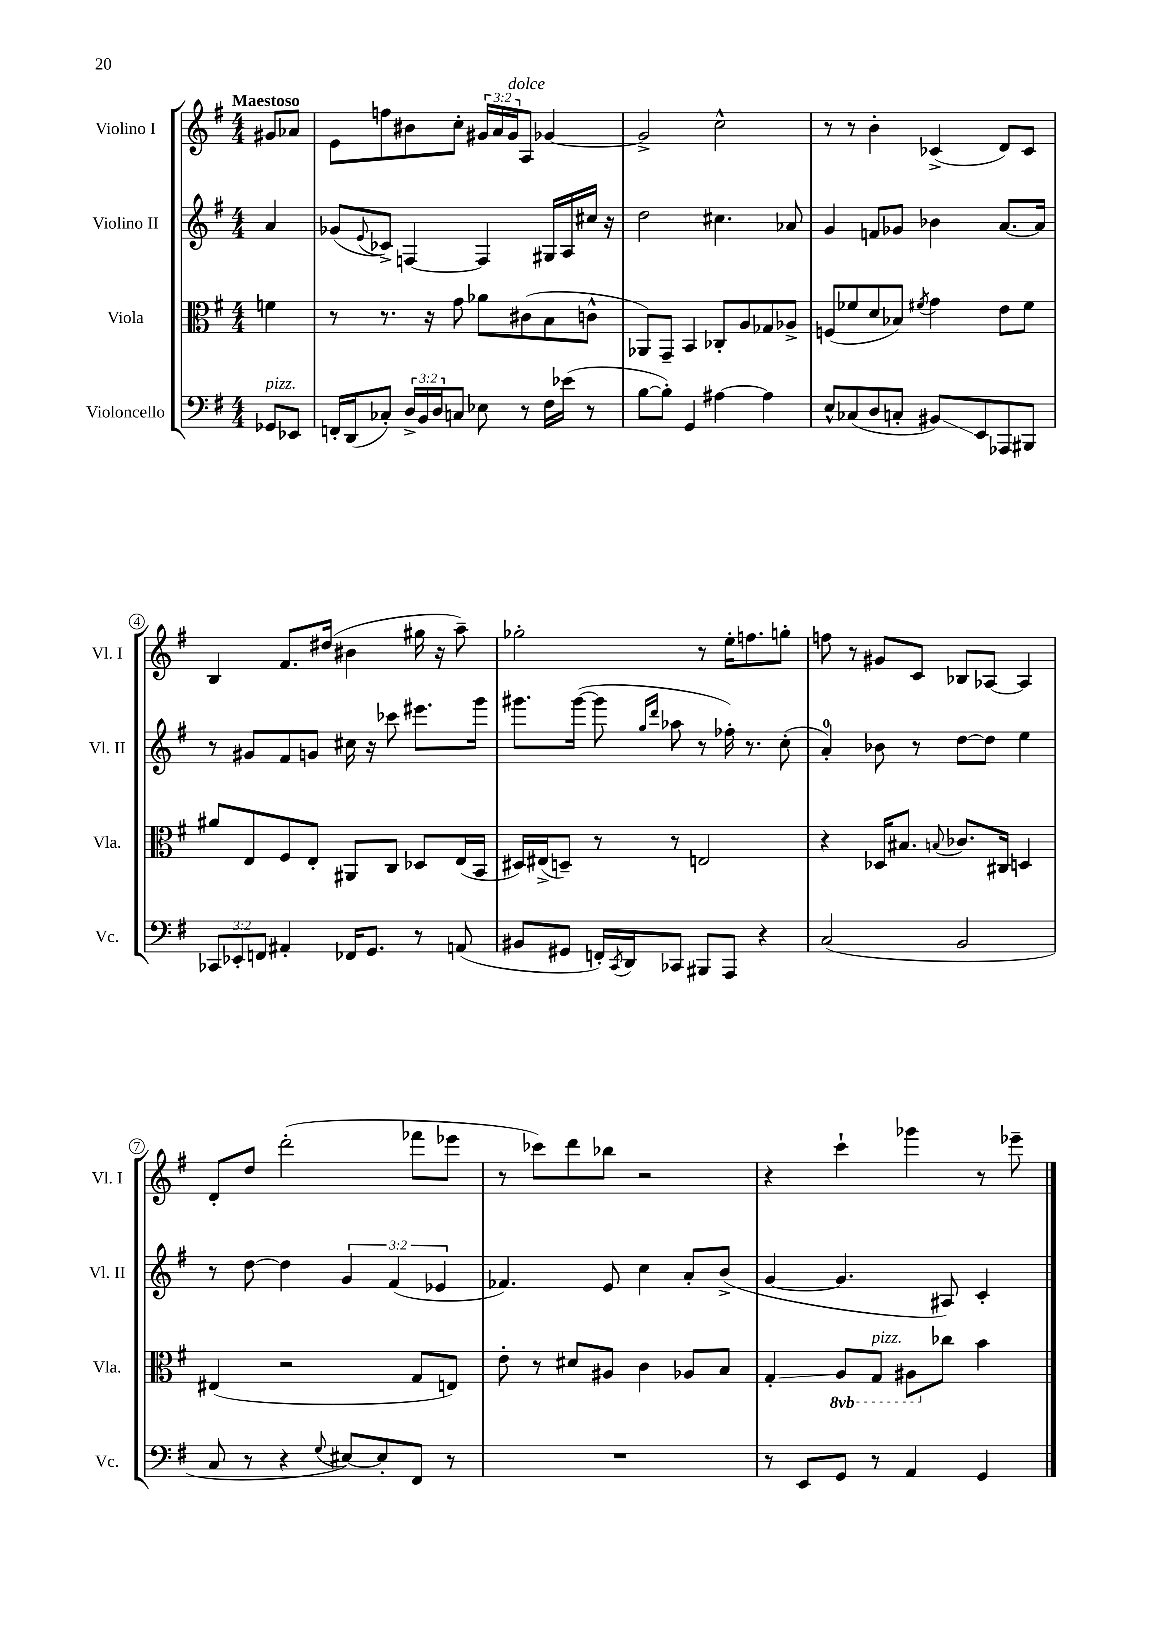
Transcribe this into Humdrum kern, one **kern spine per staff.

**kern	**kern	**kern	**kern
*staff4	*staff3	*staff2	*staff1
*clefF4	*clefC3	*clefG2	*clefG2
*k[f#]	*k[f#]	*k[f#]	*k[f#]
*M4/4	*M4/4	*M4/4	*M4/4
8GG-	4f	4a	8g#
8EE-	.	.	8a-
=	=	=	=
16FF'	8r	(8g-	8e
(16DD	.	.	.
.	.	8qqe	.
8C-')	8.r	8c-^)	8ff
24D^	.	[4F	8b#
24BB	.	.	.
.	16r	.	.
24D	.	.	.
8C	8g	.	8cc'
8E-	8a-	4F]	24g#
.	.	.	24a
.	.	.	24g#
8r	(8c#	.	8A
16F#	8B	16G#	[4g-
(16e-	.	16A	.
8r	8c^^	16cc#	.
.	.	16r	.
=	=	=	=
[8B	8AA-)	2dd	2g-^]
8B'])	8GG~	.	.
4GG	4BB	.	.
[4A#	8C-'	4.cc#	2cc^^
.	8A	.	.
4A#]	8G-	.	.
.	8A-^	8a-	.
=	=	=	=
8E^^	(8F	4g	8r
(8C-	8f-	.	8r
8D	8d	8f	4b'
8C'	8B-)	8g-	.
.	8qf#	.	.
8BB#)	4g	4b-	(4c-^
8EE	.	.	.
8AAA-	8e	[8.a	8d)
8BBB#	8f#	.	8c-
.	.	16a]	.
=	=	=	=
12CC-	8a#	8r	4B
12EE-'	.	.	.
.	8E	8g#	.
12FF	.	.	.
4AA#'	8F#	8f#	8.f#
.	8E'	8g	.
.	.	.	(16dd#
16FF-	8AA#	16cc#	4b#
8.GG	.	16r	.
.	8C	8ccc-	.
8r	8D-	8.eee#	16gg#
.	.	.	16r
(8AA	(16E	.	8aa~)
.	16BB	16ggg	.
=	=	=	=
8BB#	16D#)	8.ggg#	2gg-'
.	(16E#^	.	.
8GG#	8D~)	.	.
.	.	([16ggg#	.
16FF')	8r	8ggg#]	.
8qCC	.	.	.
16DD	.	.	.
.	.	16qqgg	.
.	.	16qqddd	.
8CC-	8r	8aa-	.
8BBB#	2E	8r	8r
8AAA	.	16ff-')	16ee'
.	.	8.r	8.ff
4r	.	.	.
.	.	(8cc'	8gg'
=	=	=	=
(2C	4r	4a')	8ff
.	.	.	8r
.	16D-	8b-	8g#
.	8.B#	.	.
.	.	8r	8c
.	8qqB	.	.
2BB	8.c-	[8dd	8B-
.	.	8dd]	[8A-
.	16C#	.	.
.	4D	4ee	4A-]
=	=	=	=
8C	(4E#	8r	8d'
8r	.	[8dd	8dd
4r	2r	4dd]	(2ddd'
8qqG	.	.	.
[8E#)	.	6g	.
8E#']	.	.	.
.	.	(6f#	.
8FF#	8G	.	8fff-
.	.	6e-	.
8r	8E)	.	8eee-
=	=	=	=
1r	8e'	4.f-)	8r
.	8r	.	8ccc-)
.	8d#	.	8ddd
.	8A#	8e	8bb-
.	4c	4cc	2r
.	8A-	8a'	.
.	8B	(8b^	.
=	=	=	=
8r	4G'	[4g	4r
8EE	.	.	.
8GG	8AA	4.g]	4ccc`
8r	8GG	.	.
4AA	8AA#	.	4ggg-
.	8cc-	8A#)	.
4GG	4b	4c'	8r
.	.	.	8eee-~
==	==	==	==
*-	*-	*-	*-
